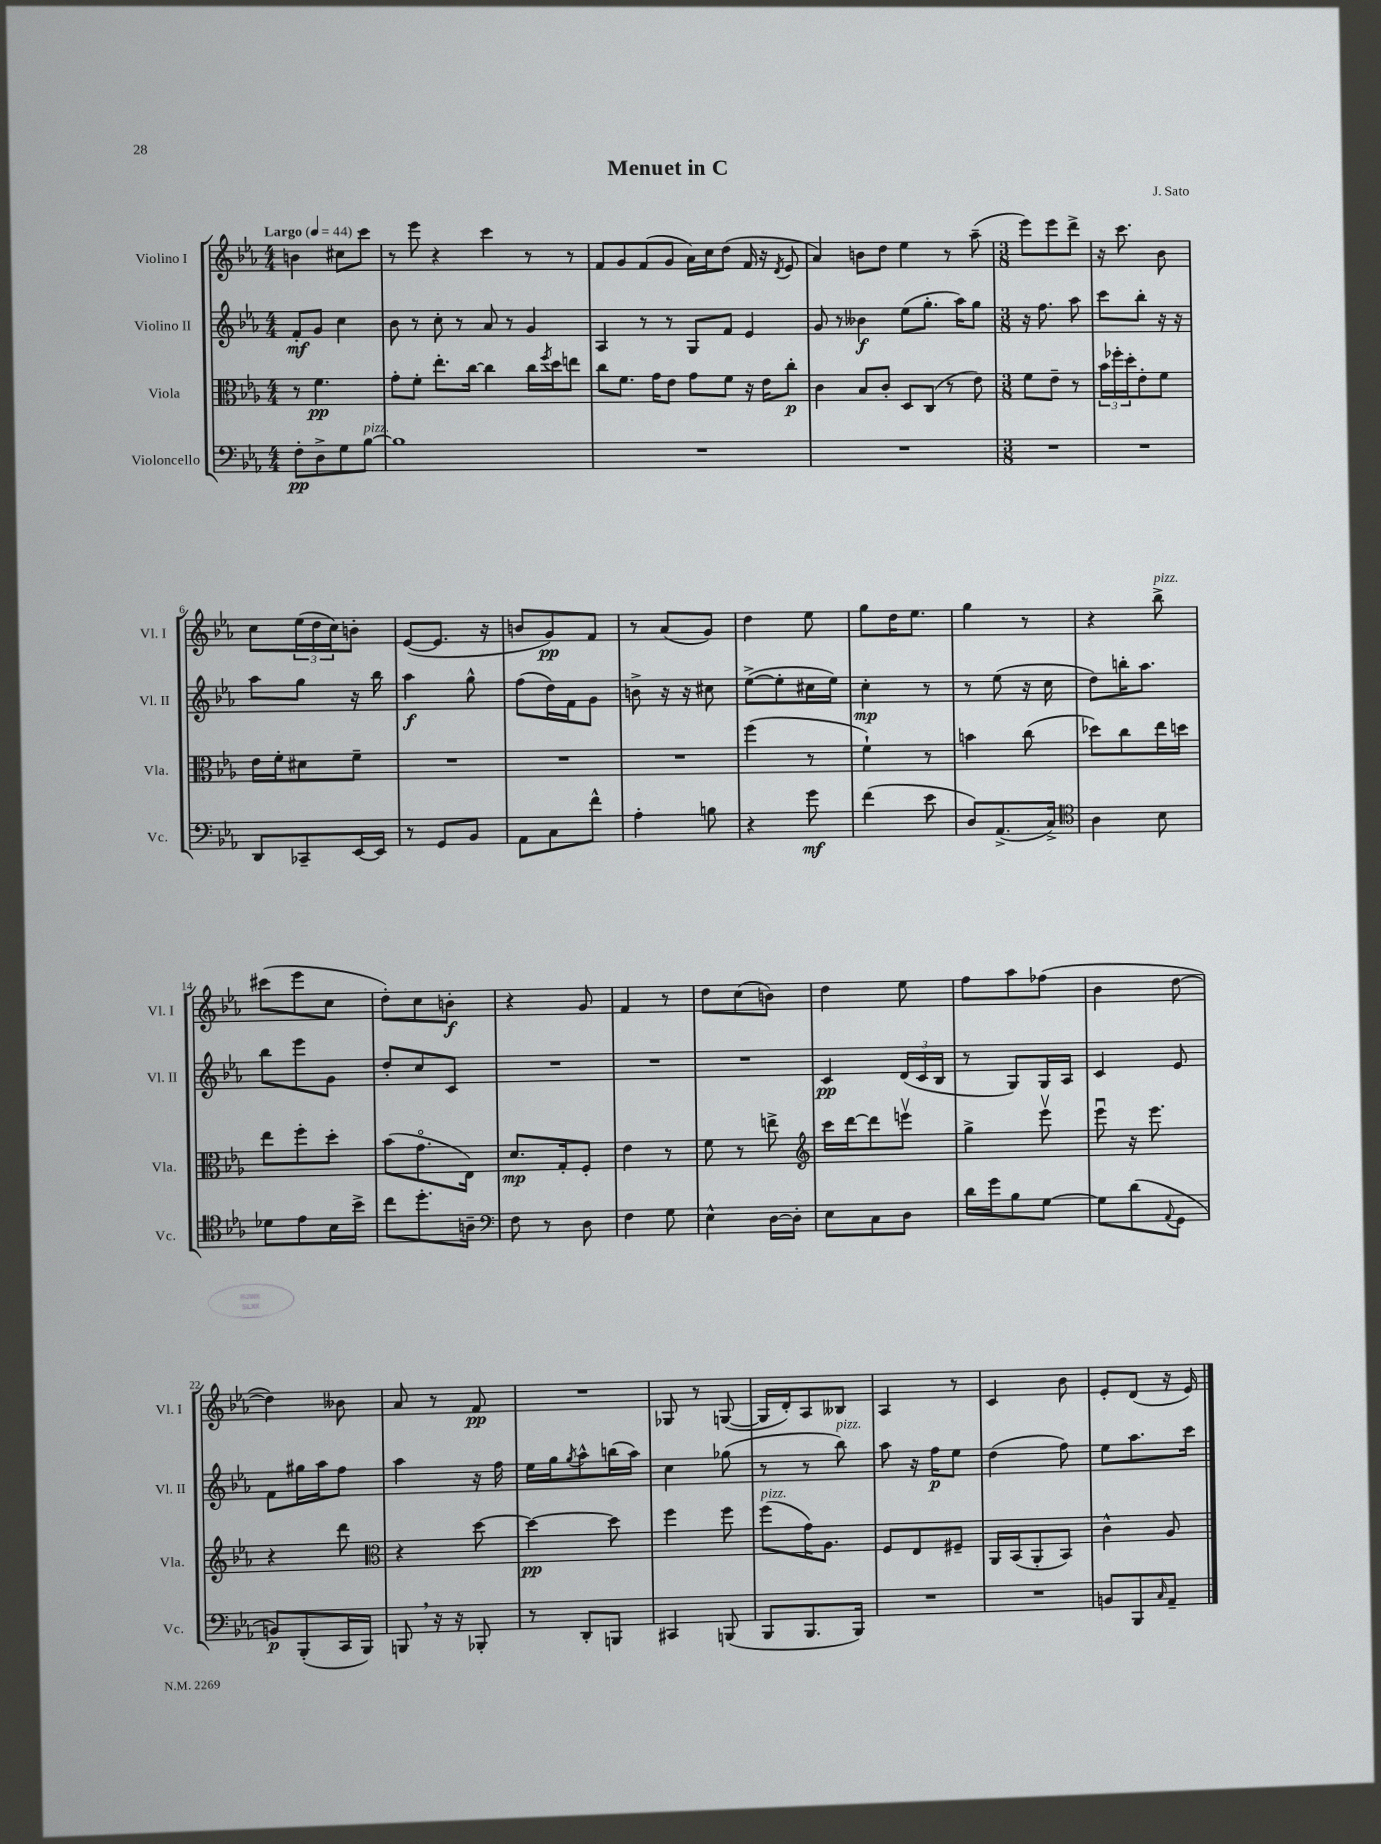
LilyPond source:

\header { title = "Menuet in C" composer = "J. Sato" }
<<
\new StaffGroup <<
\new Staff = "s0" \with { instrumentName = "Violino I" shortInstrumentName = "Vl. I" } {
    \clef treble \key ees \major \numericTimeSignature \time 4/4 \partial 2 \tempo "Largo" 4 = 44
    b'4 cis''8 c'''8 |
    r8 ees'''8 r4 c'''4 r8 r8 |
    f'8 g'8 f'8( g'8 aes'16) c''16 d''8( f'16 r16 \acciaccatura { d'8 } ees'8 |
    aes'4) b'8 d''8 ees''4 r8 aes''8--( |
    \numericTimeSignature \time 3/8 ees'''8) ees'''8 d'''8-> |
    r16 c'''8. bes'8 |
    c''8 \tuplet 3/2 { ees''16( d''16 c''16) } b'8-. |
    ees'8~( ees'8. r16 |
    b'8 g'8\pp) f'8 |
    r8 aes'8( g'8) |
    d''4 ees''8 |
    g''8 d''16 ees''8. |
    g''4 r8 |
    r4 bes''8->^\markup { \italic "pizz." } |
    cis'''8( ees'''8 c''8 |
    d''8-.) c''8 b'8-.\f |
    r4 g'8 |
    f'4 r8 |
    d''8 c''8( b'8) |
    d''4 ees''8 |
    f''8 aes''8 fes''8( |
    bes'4 d''8~ |
    d''4) beses'8 |
    aes'8 r8 f'8\pp |
    R4. |
    ges8 r8 g8~( |
    g16 d'16-.) aes8 beses8 |
    aes4 r8 |
    c'4 bes'8 |
    ees'8-. d'8( r16 ees'16) \bar "|." |
}
\new Staff = "s1" \with { instrumentName = "Violino II" shortInstrumentName = "Vl. II" } {
    \clef treble \key ees \major \numericTimeSignature \time 4/4 \partial 2
    f'8-.\mf g'8 c''4 |
    bes'8 r8 c''8-. r8 aes'8 r8 g'4 |
    aes4 r8 r8 g8 f'8 ees'4 |
    g'8 r8 beses'4\f ees''8( g''8.-. aes''16) g''8 |
    \numericTimeSignature \time 3/8 r16 f''8. aes''8 |
    c'''8 bes''8-. r16 r16 |
    aes''8 g''8 r16 bes''16 |
    aes''4\f g''8-^ |
    f''8( d''16) f'16 g'8 |
    b'8-> r16 r16 cis''8 |
    ees''8~->( ees''8-. cis''16 ees''16) |
    c''4-.\mp r8 |
    r8 ees''8( r16 c''16 |
    d''8) b''16-. aes''8. |
    bes''8 ees'''8 g'8 |
    d''8-. c''8 c'8 |
    R4. |
    R4. |
    R4. |
    c'4\pp \tuplet 3/2 { d'16( c'16 bes16 } |
    r8 g8) g16 aes16 |
    c'4 ees'8 |
    f'8 gis''16 aes''16 f''8 |
    aes''4 r16 f''16 |
    ees''16 g''16 \acciaccatura { g''8 } aes''8-^ b''16( aes''16) |
    c''4 ges''8( |
    r8 r8 bes''8^\markup { \italic "pizz." }) |
    aes''8 r16 f''16\p ees''8 |
    d''4( f''8) |
    ees''8 aes''8. c'''16 \bar "|." |
}
\new Staff = "s2" \with { instrumentName = "Viola" shortInstrumentName = "Vla." } {
    \clef alto \key ees \major \numericTimeSignature \time 4/4 \partial 2
    r8 f'4.\pp |
    g'8-. f'8-. ees''8.-. c''16~ c''4 c''16 \acciaccatura { f''8 } d''16 e''8 |
    c''8 f'8. g'16 ees'8 g'8 f'8 r16 ees'16 c''8-.\p |
    c'4 bes8 c'8-. d8 c8( r8 ees'8) |
    \numericTimeSignature \time 3/8 f'8 ees'8-- r8 |
    \tuplet 3/2 { bes'16 fes''16-. d''16-. } ees'8-. f'8 |
    ees'16 f'16-. dis'8 f'8-- |
    R4. |
    R4. |
    R4. |
    f''4( r8 |
    f'4-!) r8 |
    b'4 c''8( |
    des''8) c''8 ees''16 d''16 |
    ees''8 f''8-. d''8-. |
    bes'8( g'8.\flageolet ees16) |
    d'8.\mp g16-. f8-. |
    ees'4 r8 |
    f'8 r8 e''8-> |
    \clef treble c'''16 d'''16~ d'''8 e'''8\upbow |
    g''4-> ees'''8\upbow |
    ees'''8\downbow r16 ees'''8. |
    r4 d'''8 |
    \clef alto r4 d''8~ |
    d''4~\pp d''8 |
    f''4 f''8 |
    f''8^\markup { \italic "pizz." }( g'16) aes8. |
    f8 ees8 fis8-- |
    aes,16 bes,16( aes,8-. bes,8) |
    c'4-^ aes8 \bar "|." |
}
\new Staff = "s3" \with { instrumentName = "Violoncello" shortInstrumentName = "Vc." } {
    \clef bass \key ees \major \numericTimeSignature \time 4/4 \partial 2
    f8-.\pp d8-> g8 bes8~^\markup { \italic "pizz." } |
    bes1 |
    R1 |
    R1 |
    \numericTimeSignature \time 3/8 R4. |
    R4. |
    d,8 ces,8-- ees,16~ ees,16 |
    r8 g,8 bes,8 |
    aes,8 c8 f'8-^ |
    aes4-. b8 |
    r4 g'8\mf |
    f'4( ees'8 |
    d8) aes,8.->( c16->) |
    \clef tenor aes4 bes8 |
    des'8 ees'8 bes16 bes'16-> |
    c''8 d''8.-. a16-- |
    \clef bass f8 r8 d8 |
    f4 g8 |
    ees4-^ d16~ d16-. |
    ees8 c8 d8 |
    d'16 g'16 bes8 g8~ |
    g8 d'8( \appoggiatura { aes,8 } g,8 |
    b,8\p) bes,,8-.( c,16 bes,,16) |
    b,,8 \breathe r16 r16 bes,,8-. |
    r8 d,8-. b,,8 |
    cis,4 b,,8( |
    bes,,8 bes,,8. bes,,16) |
    R4. |
    R4. |
    b,8 bes,,8 \grace { c16 } aes,8-- \bar "|." |
}
>>
>>
